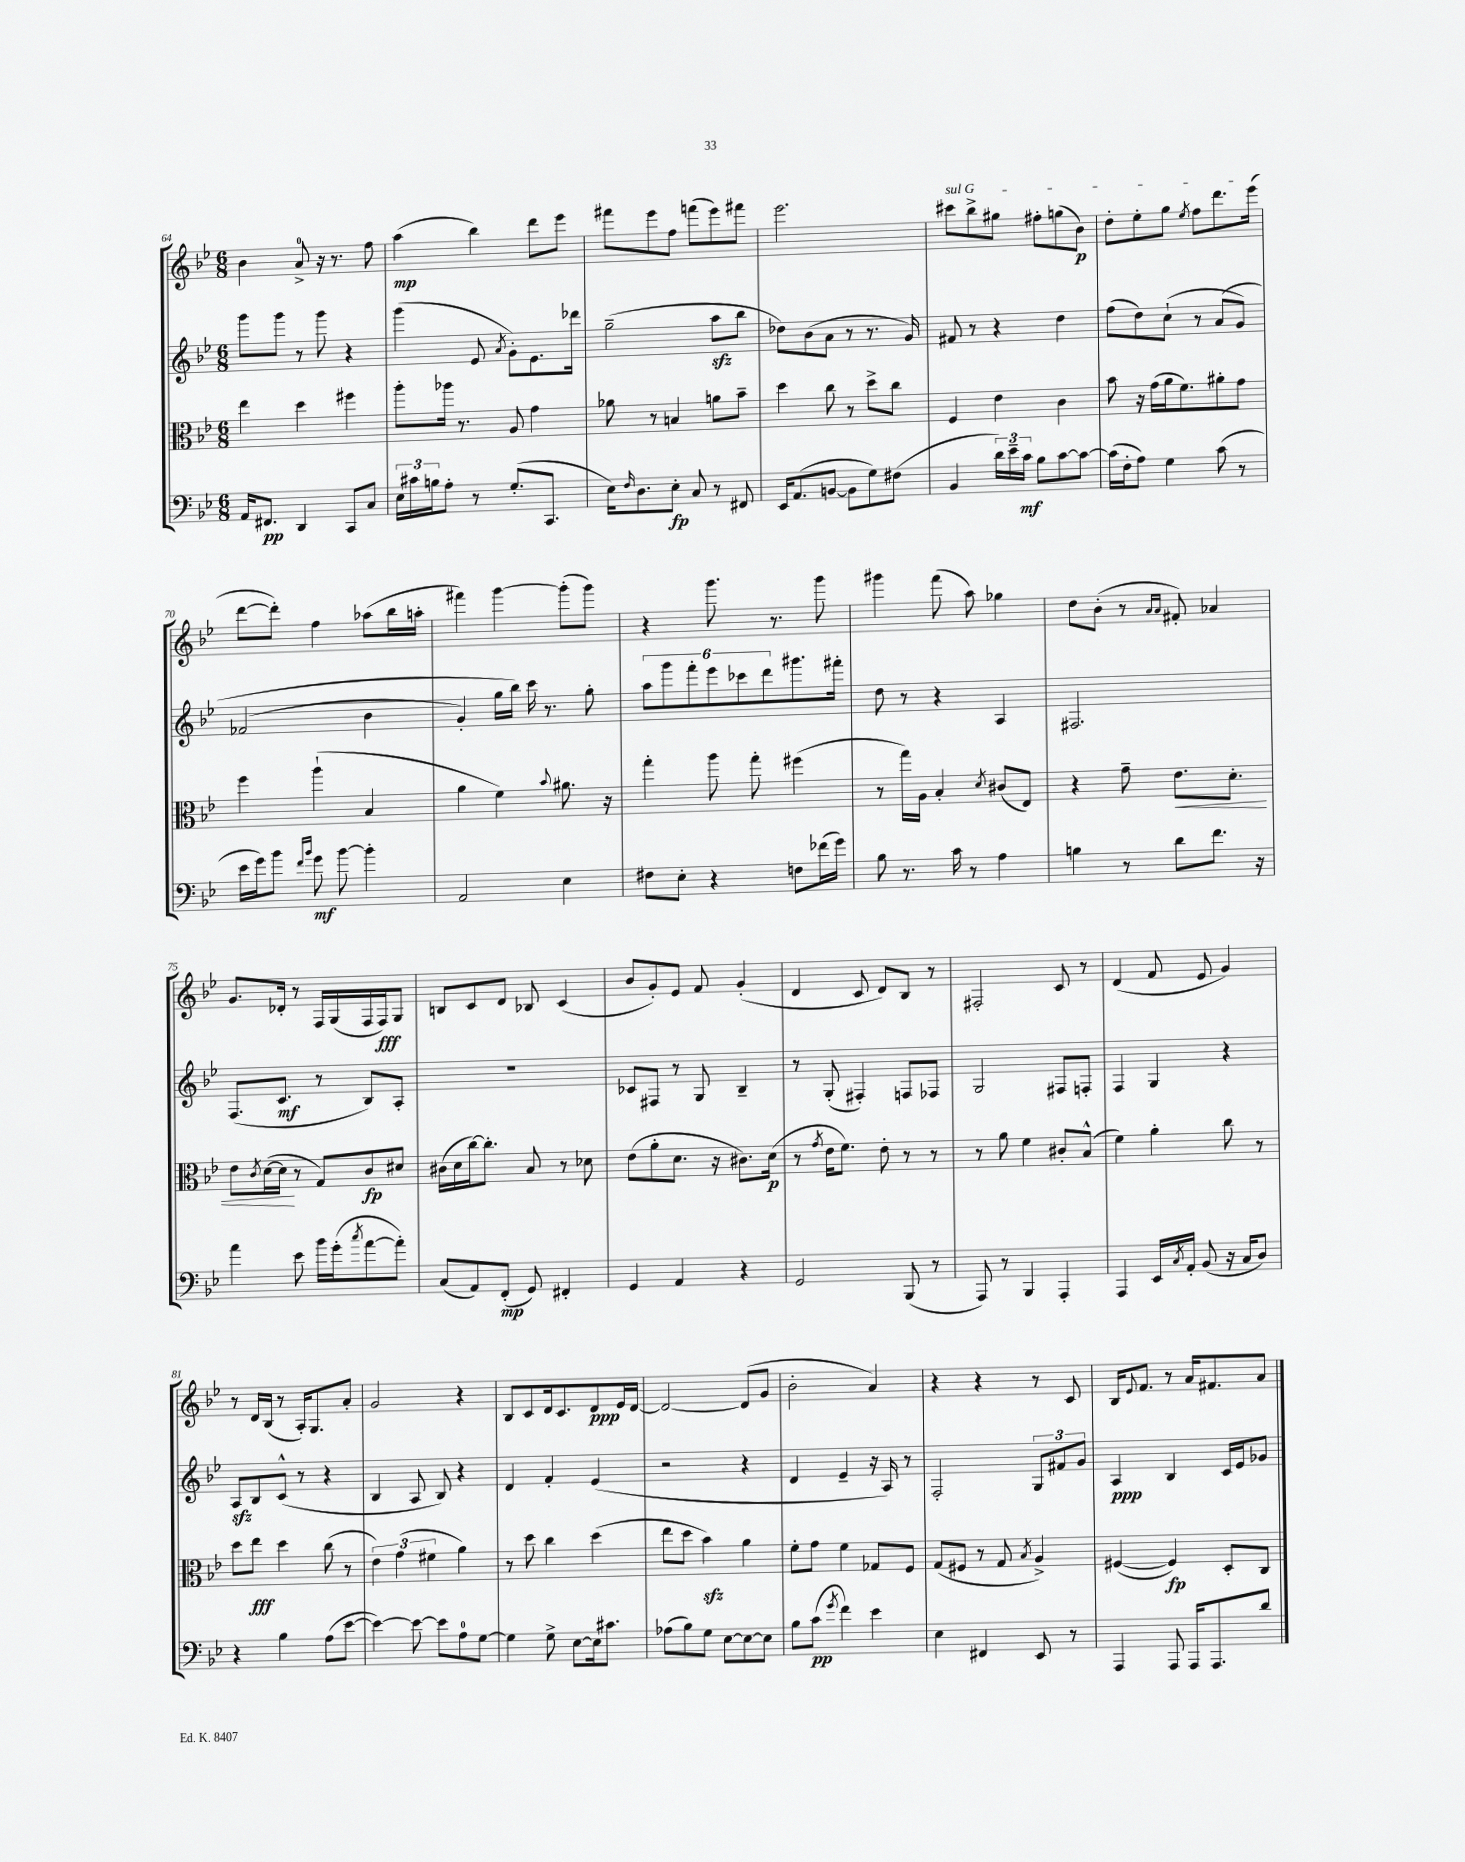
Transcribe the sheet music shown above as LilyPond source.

<<
\new StaffGroup <<
\new Staff = "s0" {
    \clef treble \key bes \major \numericTimeSignature \time 6/8
    bes'4 a'8-0-> r16 r8. f''8 |
    a''4\mp( bes''4) d'''8 ees'''8 |
    fis'''8 ees'''8 f''8 f'''8( ees'''8) fis'''8 |
    ees'''2. |
    \once \override TextSpanner.bound-details.left.text = \markup { \italic "sul G" } cis'''8\startTextSpan bes''8-> gis''8 fis''8-. g''8( bes'8\p) |
    d''8-. ees''8-. g''8 \acciaccatura { ees''8 } f''8 d'''8. ees'''16\stopTextSpan( |
    d'''8~ d'''8-.) f''4 aes''8( bes''16 a''16-. |
    fis'''4) g'''4~ g'''8-.( g'''8) |
    r4 g'''8. r8. g'''8 |
    gis'''4 f'''8( a''8) ges''4 |
    d''8 bes'8-.( r8 \grace { a'16 a'16 } fis'8-.) aes'4 |
    g'8. des'16-. r8 f16 g16( f16 f16\fff) g8 |
    b8 c'8 d'8 bes8 c'4( |
    bes'8 g'8-.) ees'8 f'8 g'4-.( |
    d'4 c'8 d'8) bes8 r8 |
    fis2-. c'8 r8 |
    d'4( f'8 ees'8 g'4) |
    r8 d'16 bes16( r8 a16-.) g8. a'8-. |
    g'2 r4 |
    bes8 c'8 d'16 c'8. d'8\ppp ees'16 d'16~ |
    d'2~ d'8( g'8 |
    bes'2-. a'4) |
    r4 r4 r8 c'8 |
    bes16 \appoggiatura { ees'8 } f'8. r8 a'16 fis'8. a'8 \bar "|." |
}
\new Staff = "s1" {
    \clef treble \key bes \major \numericTimeSignature \time 6/8
    g'''8 g'''8 r8 g'''8 r4 |
    g'''4( ees'8 \acciaccatura { a'8 } g'8-.) ees'8. des'''16 |
    g''2--( a''8\sfz bes''8 |
    des''8) bes'8( a'8 r8 r8. g'16) |
    fis'8 r8 r4 d''4 |
    f''8( d''8) c''8-!( r8 a'8\( g'8) |
    fes'2( bes'4 |
    g'4-.) g''16 bes''16\) c'''16 r8. g''8-. |
    \tuplet 6/4 { a''8 g'''8 f'''8-. ees'''8 ces'''8 d'''8 } gis'''8. fis'''16-. |
    d''8 r8 r4 a4 |
    fis2. |
    f8.( c'8.\mf r8 bes8) a8-. |
    R2. |
    ces'8 fis8 r8 g8 bes4-- |
    r8 g8-.( fis4-.) f8 fes8 |
    g2 fis8 f8-. |
    f4 g4 r4 |
    a8\sfz bes8 c'8-^( r8 r4 |
    bes4 a8 bes8) r4 |
    d'4 f'4-. ees'4( |
    r2 r4 |
    d'4 ees'4-- r16 a16) r8 |
    f2-. \tuplet 3/2 { g8 fis'8 g'8 } |
    a4\ppp bes4 c'16 ees'16 ges'8 \bar "|." |
}
\new Staff = "s2" {
    \clef alto \key bes \major \numericTimeSignature \time 6/8
    ees''4 d''4 fis''4 |
    a''8-. aes''16 r8. a8 g'4 |
    aes'8 r8 b4 a'8 bes'8-- |
    d''4 c''8 r8 d''8-> c''8 |
    f4 ees'4 c'4 |
    bes'8 r16 g'16( a'16 f'8.) ais'8-. g'8 |
    f''4 a''4-!( bes4 |
    a'4 f'4) \appoggiatura { bes'8 } ais'8. r16 |
    g''4-. a''8 g''8-. fis''4( |
    r8 g''16) a16 bes4-. \acciaccatura { d'8 } cis'8( ees8) |
    r4 g'8-- ees'8.\< d'8.-. |
    ees'8 \acciaccatura { c'8 } d'16~( d'16\! r8 g8) c'8\fp dis'8 |
    cis'16( d'16 c''16~) c''8.-. bes8 r8 des'8 |
    ees'8( a'8-. d'8. r16 cis'8.) d'16\p( |
    r8 \acciaccatura { g'8 } ees'16 f'8.) ees'8-. r8 r8 |
    r8 a'8 f'4 cis'8-. bes8-^( |
    f'4) a'4-. c''8 r8 |
    d''8 ees''8\fff d''4 c''8( r8 |
    \tuplet 3/2 { ees'4) g'4( fis'4 } a'4) |
    r8 d''8 c''4 d''4( |
    ees''8 d''8 bes'4\sfz) a'4 |
    f'8-. g'8 f'4 ges8 f8 |
    g8( fis8 r8 g8 \acciaccatura { bes8 } a4->) |
    fis4~( fis4\fp) d8-. c8 \bar "|." |
}
\new Staff = "s3" {
    \clef bass \key bes \major \numericTimeSignature \time 6/8
    a,16 fis,8.\pp d,4 c,8 c8 |
    \tuplet 3/2 { ees16 cis'16 b16 } a8-. r8 g8.-.( c,8. |
    ees16) \grace { f16 } d8. ees8-.\fp c8 r8 fis,8 |
    ees,16 a,8.( b,8~ b,8 g8) fis8( |
    bes,4 \tuplet 3/2 { d'16) ees'16-- c'16\mf } bes8 c'8~ c'8~ |
    c'16( f16-. a8) g4 c'8( r8 |
    ees'16 g'16) bes'8 \grace { f'16 bes'16 } g'8\mf bes'8~ bes'4-. |
    a,2 ees4 |
    fis8 ees8-. r4 f8 fes'16( g'16) |
    bes8 r8. c'16 r8 a4 |
    b4 r8 d'8 f'8. r16 |
    a'4 ees'8 bes'16 g'16-.( \acciaccatura { c''8 } a'8~ a'8-.) |
    c8( a,8) f,8-.\mp( g,8) fis,4-. |
    g,4 a,4 r4 |
    g,2 bes,,8( r8 |
    a,,8) r8 bes,,4 a,,4-. |
    a,,4 ees,16 \acciaccatura { c8 } a,16-. bes,8( r16 c16 d8) |
    r4 bes4 a8( ees'8~ |
    ees'4~) ees'8~ ees'8 a8-0 g8~ |
    g4 g8-> ees8~ ees16 cis'8. |
    aes8( bes8) g8 ees8~ ees8~ ees8 |
    bes8 c'8\pp( \acciaccatura { g'8 } f'4) ees'4 |
    ees4 fis,4 ees,8 r8 |
    a,,4 a,,8 a,,16 a,,8. d'8 \bar "|." |
}
>>
>>
\layout { \context { \Score currentBarNumber = #64 } }
